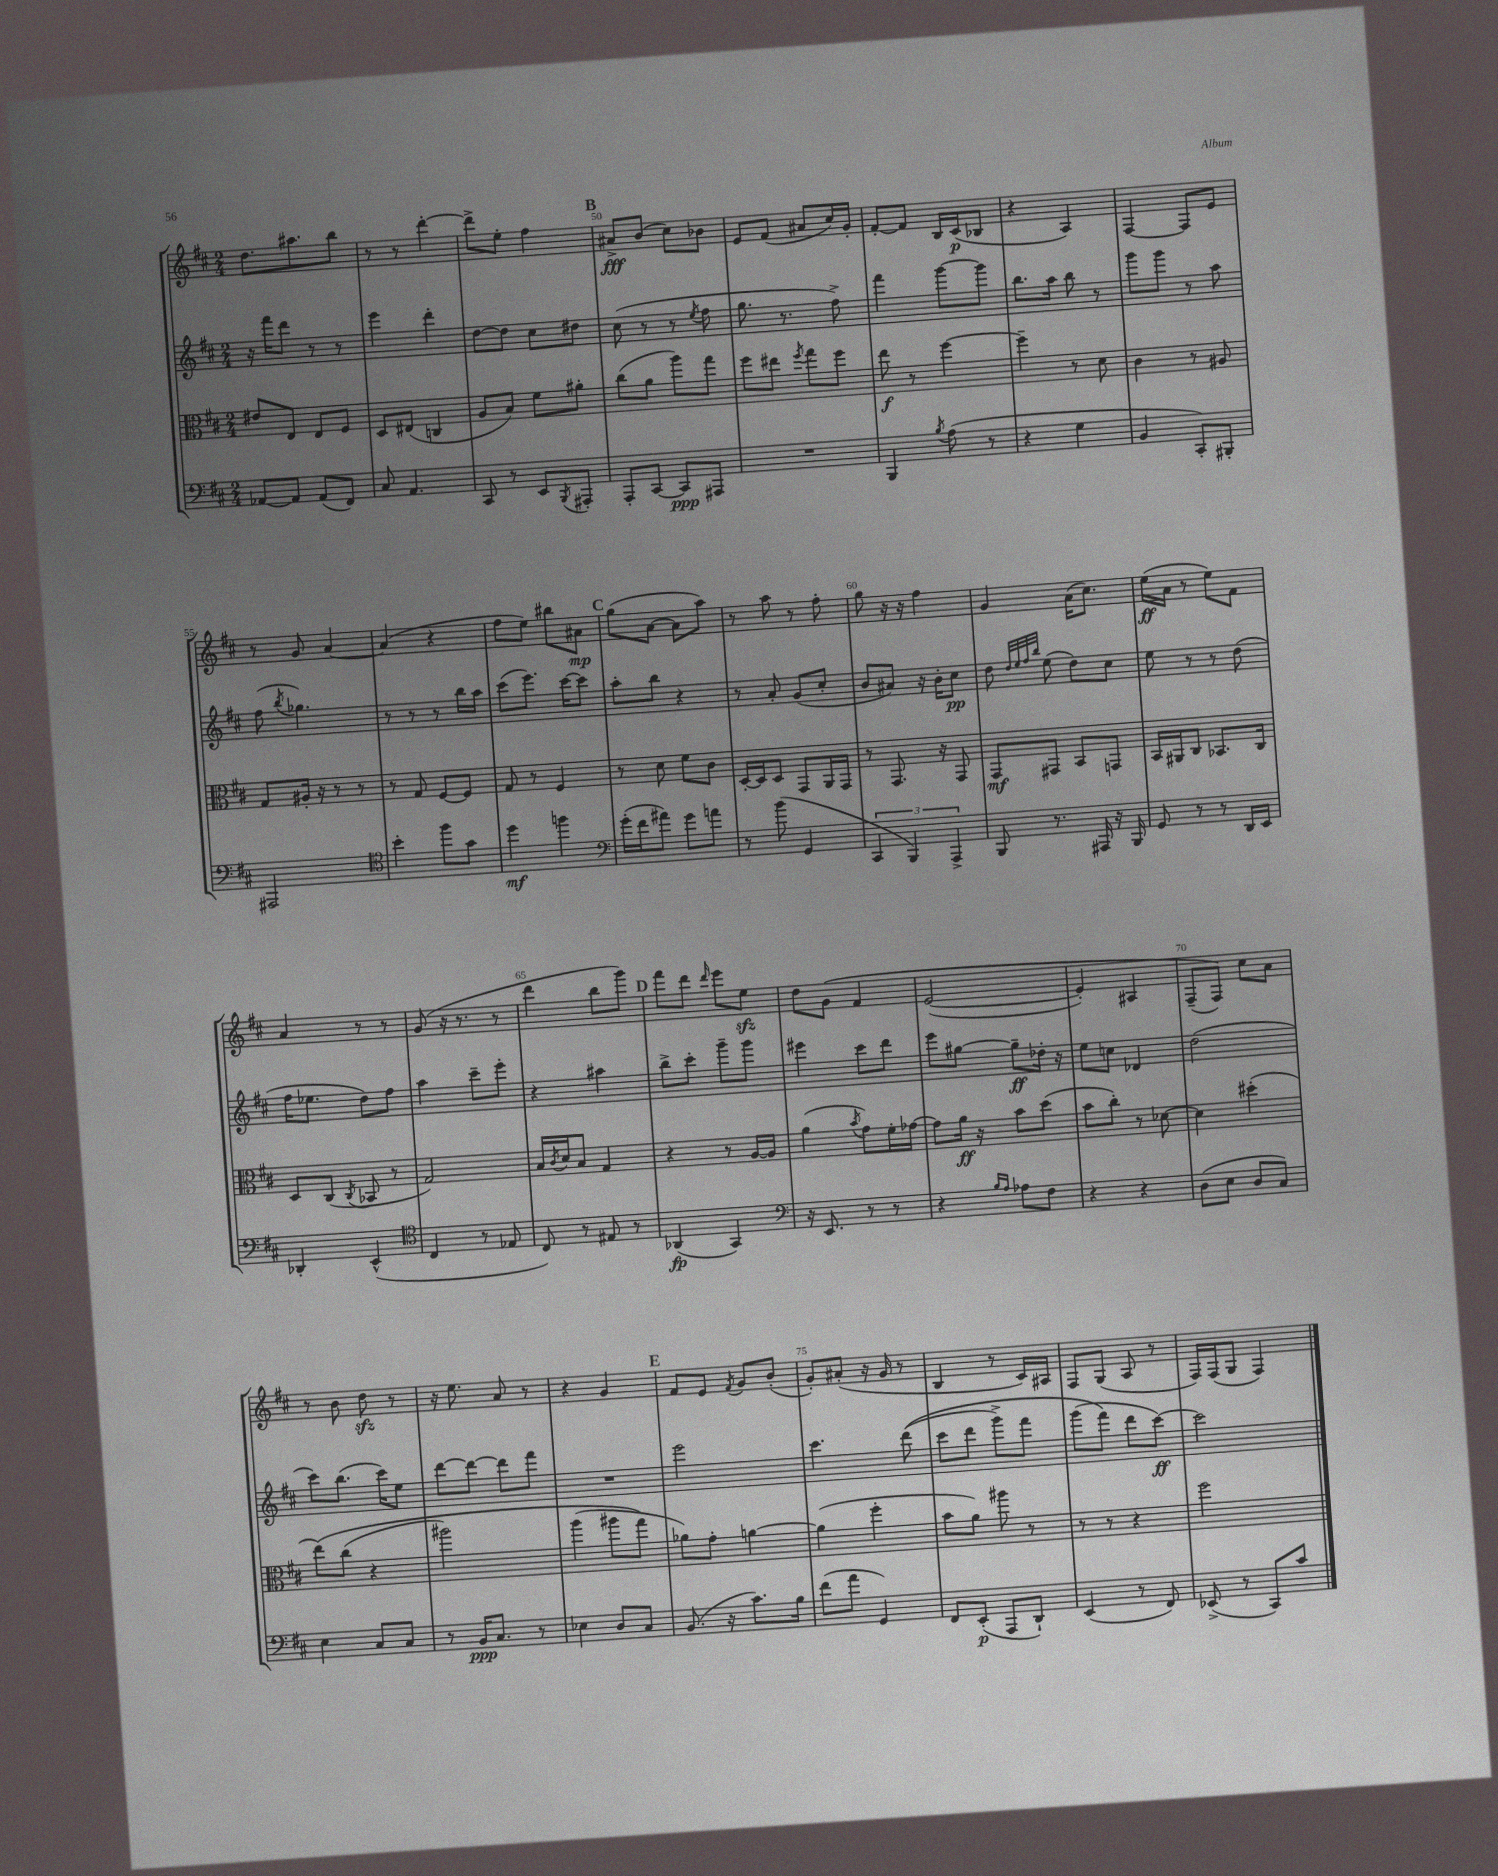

**kern	**kern	**kern	**kern
*staff4	*staff3	*staff2	*staff1
*clefF4	*clefC3	*clefG2	*clefG2
*k[f#c#]	*k[f#c#]	*k[f#c#]	*k[f#c#]
*M2/4	*M2/4	*M2/4	*M2/4
[8AA-/L	8e#/L	16r	8.dd\L
.	.	16fff#\LK	.
8AA-/]J	8E/J	8ddd\J	.
.	.	.	8.aa#\
(8AA-/L	8E/L	8r	.
8FF#/J)	8F#/J	8r	8bb\J
=	=	=	=
8C#/	8D/L	4eee\	8r
4.AA/	(8E#/J	.	8r
.	4C/	4ddd'\	[4ddd'\
=	=	=	=
8CC#/	8A/L	[8dd\L	8ddd^\]L
8r	8B/J)	8dd\]J	8ee'\J
8EE/L	8f#\L	8cc#\L	4ff#\
8qBBB/	.	.	.
8AAA#'/J	8a#'\J	8dd#\J	.
=	=	=	=
8AAA'/L	(8cc#\L	(8cc#\	8a#^/L
[8CC#/J	8a\J	8r	(8b/J
8CC#/]L	8aa\L)	8r	8cc#\L)
.	.	8qee/	.
8AAA#/J	8gg\J	8ff#\	8b-\J
=	=	=	=
2r	8ff#\L	8.gg\	8e/L
.	8ee#\J	.	(8f#/J
.	.	8.r	.
.	8qff#/	.	.
.	8gg\L	.	8a#/L
.	8ff#\J	8ff#^\)	16cc#/L)
.	.	.	16g'/JJ
=	=	=	=
4BBB/	8ee\	4fff#\	[8f#'/L
.	8r	.	8f#/]J
8qB/	.	.	.
(8A\	[4ff#\	[8ggg\L	16B/LL
.	.	.	(16c#/J
8r	.	8ggg\]J	8B-/J
=	=	=	=
4r	4ff#~\]	8.bb\L	4r
.	.	16aa\Jk	.
4G\	8r	8bb\	4A/)
.	8d\	8r	.
=	=	=	=
4BB/	4c#\	8ggg\L	[4F#/
.	.	8ggg\J	.
8CC#'/L)	8r	8r	8F#/]L
8BBB#'/J	8A#/	8aa\	8e/J
=	=	=	=
2AAA#/	8G/L	(8ff#\	8r
.	.	8qbb/	.
.	16A#'/Jk	4.gg-\)	8g/
.	16r	.	.
.	8r	.	[4a/
.	8r	.	.
=	=	=	=
*clefC4	*	*	*
4b'\	8r	8r	(4a/]
.	8G/	8r	.
8ff#\L	[8F#/L	8r	4r
8g\J	8F#/]J	16bb\LL	.
.	.	16aa\JJ	.
=	=	=	=
4dd\	8G/	(8ccc#\L	8ff#\L
.	8r	8.eee\J)	8ee\J)
4ff\	4F#/	.	8bb#\L
.	.	[16ccc#\LK	.
.	.	8ccc#\]J	8a#\J
=	=	=	=
*clefF4	*	*	*
(16g'\LL	8r	8aa'\L	(8gg\L
16f#\J	.	.	.
8a#\J)	8d\	8bb\J	[8a\J
8g\L	8f#\L	4r	8a\]L
8a\J	8c#\J	.	8aa\J)
=	=	=	=
8r	[16D'/LL	8r	8r
.	16D/]J	.	.
(8b\	8D/J	8a'/	8aa\
4GG/	8GG/L	(8g/L	8r
.	16AA/L	8cc#'/J	8ff#'\
.	16GG/JJ	.	.
=	=	=	=
6CC#/	8r	8b/L	8gg\
.	8.GG/	8a#/J)	16r
6BBB/)	.	.	.
.	.	.	16r
.	.	16r	4ff#\
.	16r	16b'\LK	.
6AAA^/	.	.	.
.	8GG/	8cc#\J	.
=	=	=	=
8BBB/	8GG/L	8dd\	4g/
.	.	32qqdd/LLL	.
.	.	32qqee/	.
.	.	32qqff#/	.
.	.	32qqbb/JJJ	.
8.r	8GG#/J	(8ee\	.
.	8BB/L	8dd\L)	(16a\LK
16AAA#/	.	.	8.cc#\J)
16r	8GG/J	8cc#\J	.
16BBB/	.	.	.
=	=	=	=
8GG/	16BB/LL	8ee\	(16ee\LL
.	16AA#/J	.	16a\JJ
8r	8C#/J	8r	8r
8r	8.BB-/L	8r	8ee\L)
16DD/LL	.	(8dd\	8f#\J
16EE/JJ	16C#/Jk	.	.
=	=	=	=
4DD-'/	8D/L	16ff#\LK	4a/
.	.	8.ee-\J	.
.	(8C#/J	.	.
.	8qC#/	.	.
(4EE^^/	8BB-/	8dd\L)	8r
.	8r	8ff#\J	8r
=	=	=	=
*clefC4	*	*	*
4C#/	2G/)	4aa\	(8g/
.	.	.	16r
.	.	.	8.r
8r	.	8ccc#~\L	.
8E-/	.	8eee'\J	8r
=	=	=	=
8C#/)	16B/LL	4r	4ddd\
.	8qc#/	.	.
.	16d/J	.	.
8r	8B/J	.	.
8E#/	4G/	4aa#\	8bb\L
8r	.	.	8ggg\J)
=	=	=	=
(4AA-/	4r	8bb^\L	8fff#\L
.	.	8ccc#'\J	8ddd\J
.	.	.	16qqddd/
4GG/)	8r	8ggg~\L	8eee\L
.	[16A/LL	8ggg\J	8ee\J
.	16A/]JJ	.	.
=	=	=	=
*clefF4	*	*	*
16r	(4a\	4eee#\	8dd\L
8.EE/	.	.	.
.	.	.	&(8g\J
.	8qb/	.	.
8r	8g\L)	8ccc#\L	4f#/
8r	16f#'\L	8ddd\J	.
.	[16g-\JJ	.	.
=	=	=	=
4r	8g-\]L	8eee\L	([2e/
.	16a\Jk	[8gg#\J	.
.	16r	.	.
16qqB/LL	.	.	.
16qqA/JJ	.	.	.
8A-\L	8b\L	8gg#~\]L	.
8F#\J	(8dd\J	16dd-'\Jk	.
.	.	16r	.
=	=	=	=
4r	8b\L	8ee\L	4e'/])
.	8cc#'\J)	8cc\J	.
4r	8r	4d-/	4A#/
.	[8d-\	.	.
=	=	=	=
(8D\L	4d-\]	(2dd\	(8F#~/L
8E\J	.	.	8F#/J)&)
8D/L	(4dd#'\	.	8cc#\L
8C#/J)	.	.	8a\J
=	=	=	=
4E\	&(8ee\L)	8ccc#\L)	8r
.	(8cc#\J	(8.bb\J	8b\
8C#/L	4r	.	8dd\
.	.	16ccc#\LK)	.
8C#/J	.	8ee\J	8r
=	=	=	=
8r	2aa#\)	[8ddd\L	16r
.	.	.	8.ee\
16BB/LK	.	8ddd\_J	.
8.C#/J	.	.	.
.	.	8ddd\]L	8a/
8r	.	8fff#\J	8r
=	=	=	=
4E-\	(4aa\	2r	4r
8D/L	8aa#\L	.	4g/
8C#/J	8gg\J&)	.	.
=	=	=	=
(8.BB/	8a-\L)	2eee\	8f#/L
.	8g'\J	.	8e/J
16r	.	.	.
.	.	.	8qf#/
8.c#\L)	[4a\	.	8g/L
.	.	.	(8b'/J
16B\Jk	.	.	.
=	=	=	=
(8f#\L	(4a\]	4.ccc#\	8g'/L)
8a\J	.	.	(8a#'/J
4GG/)	4ff#'\	.	16r
.	.	.	16g/
.	.	&((8ddd\	8r
=	=	=	=
8FF#/L	8b\L	8ccc#\L	4B/
(8EE'/J	8a\J)	8ddd\J	.
8AAA/L	8aa#\	8ggg^\L)	8r
8DD`/J)	8r	8fff#\J	16c#/LL)
.	.	.	16A#/JJ
=	=	=	=
(4EE/	8r	(8ggg\L	8F#/L
.	8r	8fff#\J&)	(8G/J
8r	4r	8ddd\L	8A/
8FF#/)	.	[8ccc#\J)	8r
=	=	=	=
(8EE-^/	2ff#\	2ccc#\]	16F#/LL)
.	.	.	(16F#/J
8r	.	.	8G/J
8CC#/L)	.	.	4F#/)
8c#/J	.	.	.
==	==	==	==
*-	*-	*-	*-
